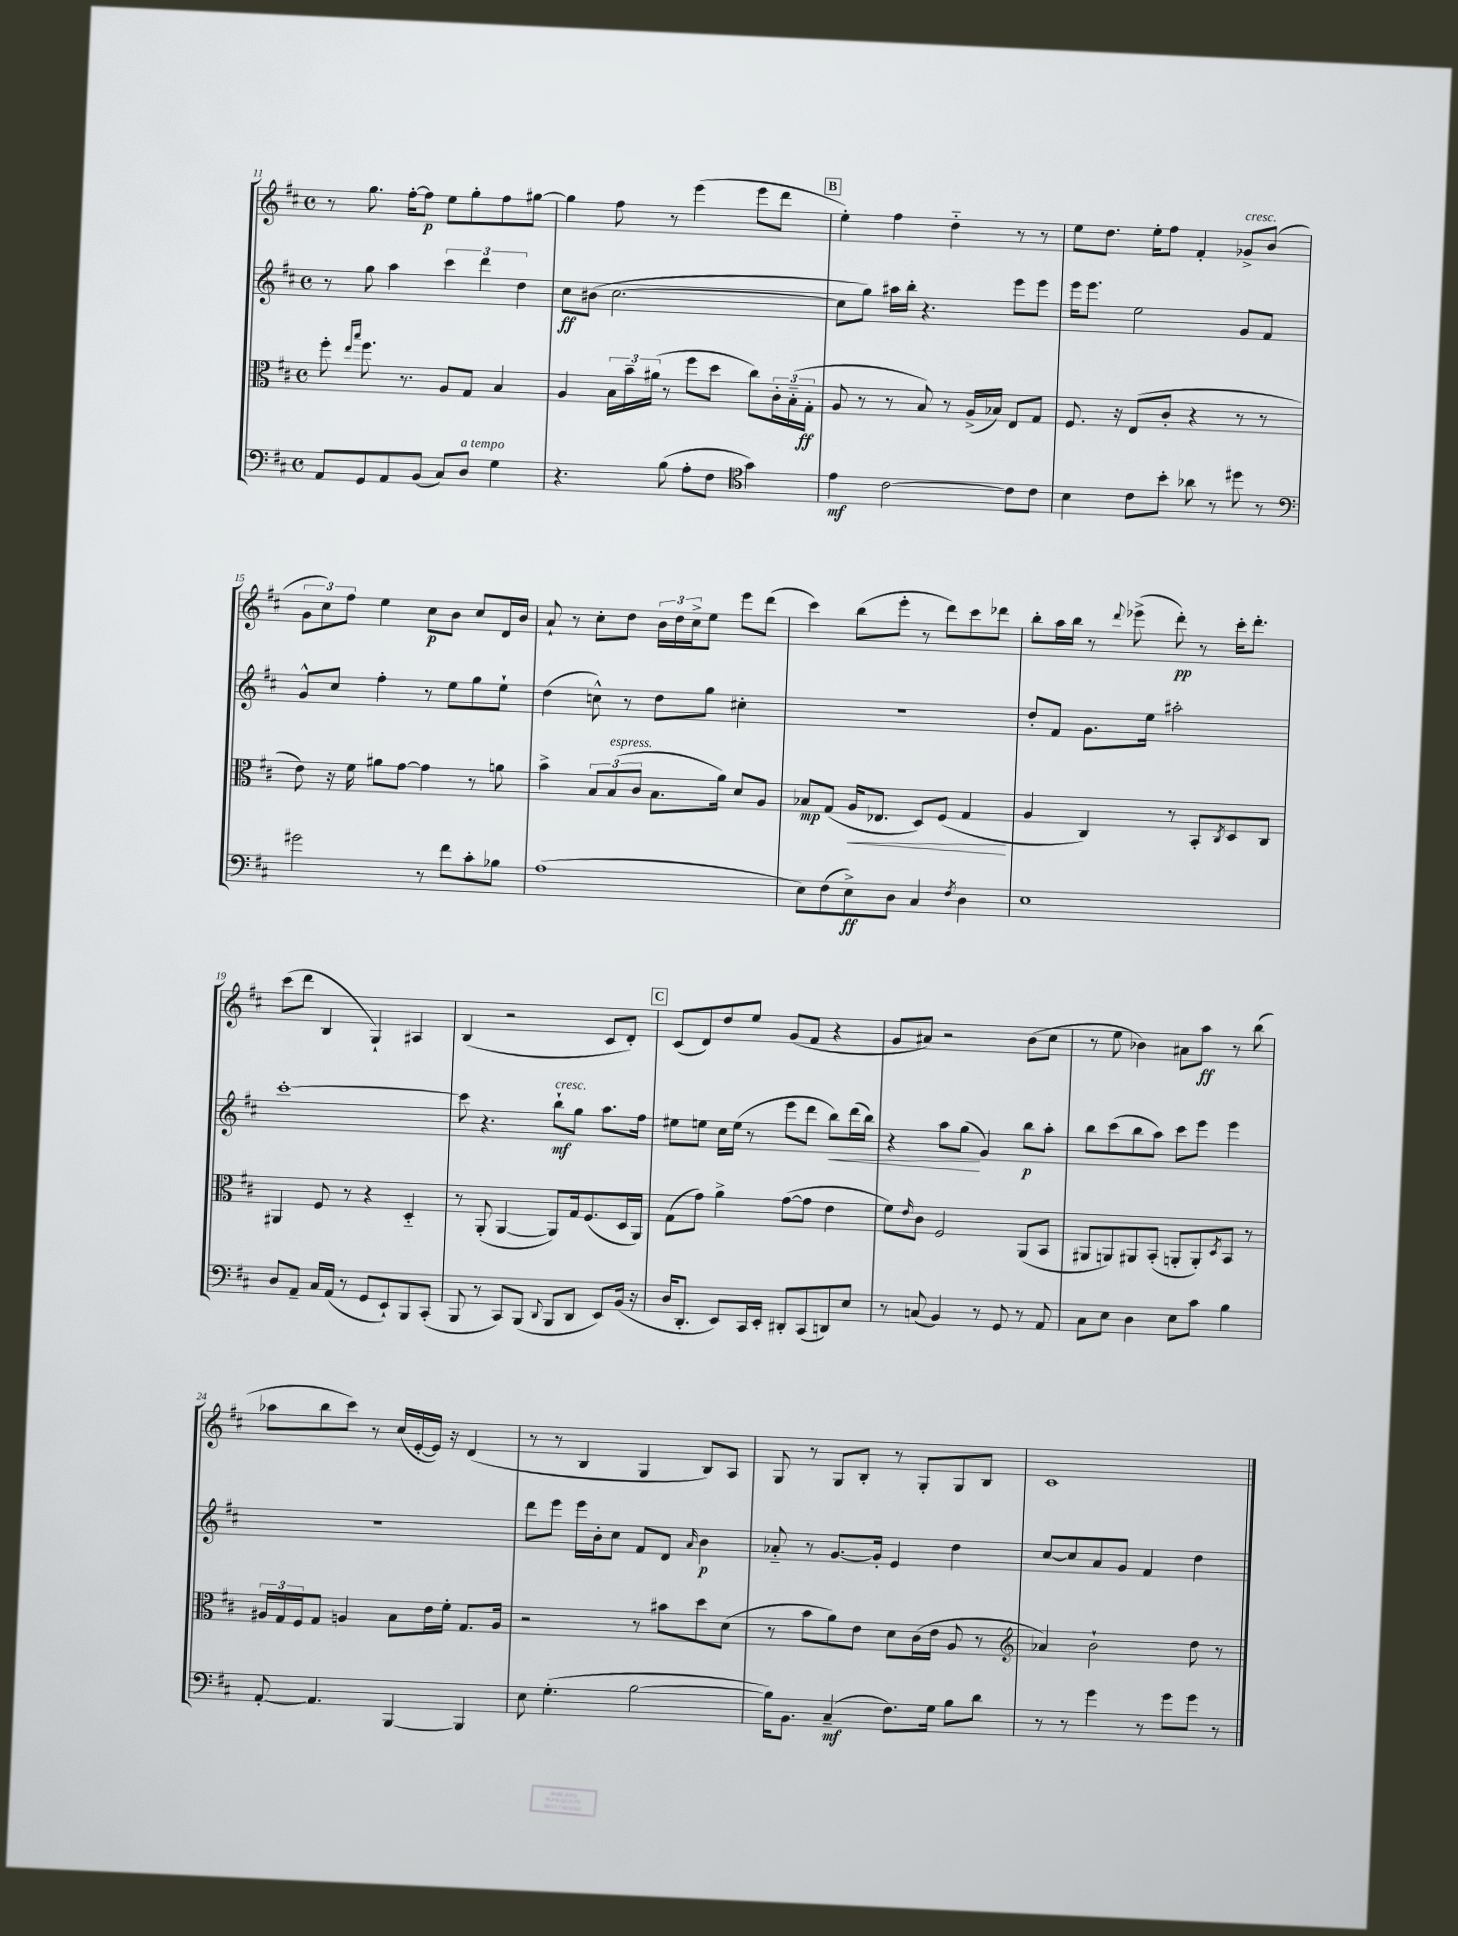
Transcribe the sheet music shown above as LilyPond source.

<<
\new StaffGroup <<
\new Staff = "s0" {
    \clef treble \key d \major \defaultTimeSignature \time 4/4
    r8 g''8. fis''16~-. fis''8\p e''8 g''8-. fis''8 gis''8~ |
    gis''4 fis''8 r8 e'''4( e'''8 d'''8 |
    \mark \markup { \box "B" } e''4-.) fis''4 d''4-_ r8 r8 |
    e''8 d''8. e''16-. fis''8 fis'4-. ges'8->^\markup { \italic "cresc." } b'8( |
    \tuplet 3/2 { g'8 cis''8) fis''8 } e''4 cis''8\p b'8 cis''8 d'16 b'16 |
    a'8-! r8 cis''8-. d''8 \tuplet 3/2 { b'16 d''16 cis''16-> } e''8 e'''8 d'''8( |
    cis'''4) b''8( e'''8-. r8 d'''8) cis'''8 des'''8 |
    b''8-. a''16 b''16 r8 \appoggiatura { d'''8 } ees'''8->( d'''8-.\pp) r8 cis'''16-. d'''8.-. |
    cis'''8( d'''8 b4 g4-!) ais4 |
    b4( r2 cis'8 d'8-.) |
    \mark \markup { \box "C" } cis'8( d'8) d''8 e''8 g'8( fis'8 r4 |
    g'8 ais'8) r2 b'8( cis''8 |
    r8 e''8 bes'4) ais'8 a''8\ff r8 b''8( |
    aes''8 b''8 cis'''8) r8 cis''16( e'16~-. e'16) r16 d'4( |
    r8 r8 b4 g4 b8) a8 |
    g8 r8 g8 b8-. r8 g8-. g8 b8 |
    cis'1 \bar "|." |
}
\new Staff = "s1" {
    \clef treble \key d \major \defaultTimeSignature \time 4/4
    r8 g''8 a''4 \tuplet 3/2 { cis'''4 d'''4 d''4 } |
    cis''8\ff bis'8( cis''2.~ |
    \mark \markup { \box "B" } cis''8 g''8) ais''16 b''16-. r4. e'''8 e'''8 |
    e'''16 e'''8. e''2 g'8 fis'8 |
    g'8-^ cis''8 fis''4-. r8 e''8 g''8 e''8-! |
    d''4( c''8-^) r8 d''8 g''8 cis''4-. |
    R1 |
    d''8-. fis'8 g'8. e''16 ais''2-. |
    cis'''1~-. |
    cis'''8 r4. b''8-!\mf^\markup { \italic "cresc." } g''8 a''8. fis''16 |
    \mark \markup { \box "C" } eis''8 e''8 cis''16 e''16( r8 e'''8 d'''8 b''8\<) d'''16( b''16) |
    r4 a''8 g''8\!( g'4) b''8\p a''8-. |
    b''8 cis'''8( b''8 a''8) cis'''8 e'''8 e'''4 |
    R1 |
    d'''8 e'''8 e'''16 b'16-. cis''8 fis'8 d'8 \grace { a'16 } b'4\p |
    aes'8-_ r8 g'8.~ g'16-. e'4 d''4 |
    cis''8~ cis''8 a'8 g'8 fis'4 d''4 \bar "|." |
}
\new Staff = "s2" {
    \clef alto \key d \major \defaultTimeSignature \time 4/4
    fis''8-. \grace { e''16 b''16 } fis''8. r8. a8 g8 b4 |
    a4 \tuplet 3/2 { b16 b'16-- ais'16( } r8 fis''8 d''8 cis''8) \tuplet 3/2 { cis'16-. b16-_( g16-.\ff } |
    \mark \markup { \box "B" } a8 r8 r8 b8) r8 a16->( bes16) e8 g8 |
    fis8. r16 e8( cis'8-. r4 r8 r8 |
    e'8) r16 fis'16 ais'8 g'8~ g'4 r8 a'8 |
    b'4-> \tuplet 3/2 { b8 b8^\markup { \italic "espress." }( cis'8 } b8. a'16) d'8 a8 |
    bes8\mp g8( a16\< ees8. d8) fis8( g4\! |
    a4 cis4) r8 b,8-. \acciaccatura { cis8 } d8 cis8 |
    ais,4 fis8 r8 r4 d4-_ |
    r8 a,8-.( a,4~ a,8) g16 fis8.( d16 a,16) |
    \mark \markup { \box "C" } g8( g'8) a'4-> g'8~( g'8 e'4 |
    fis'8) \grace { e'16 } cis'8 fis2 a,8( b,8 |
    ais,8 a,8) ais,8 b,8-.( a,8-. a,8-.) \acciaccatura { d8 } b,8 r8 |
    \tuplet 3/2 { ais16 g16 fis16 } g8 a4 b8 e'16 fis'16-. g8. a16 |
    r2 r8 bis'8 d''8 d'8( |
    r8 b'8 a'8) e'8 d'8 cis'16( e'16 a8 r8 |
    \clef treble aes'4) b'2-! d''8 r8 \bar "|." |
}
\new Staff = "s3" {
    \clef bass \key d \major \defaultTimeSignature \time 4/4
    a,8 g,8 a,8 b,8( cis8) d8^\markup { \italic "a tempo" } g4 |
    r4. b8( a8-. fis8 \clef tenor g'4) |
    \mark \markup { \box "B" } e'4\mf cis'2~ cis'8 cis'8 |
    b4 cis'8 b'8-. aes'8 r8 dis''8 r8 |
    \clef bass gis'2 r8 fis'8 cis'8-. bes8 |
    a1( |
    e8) fis8( e8->\ff) d8 cis4 \acciaccatura { fis8 } d4 |
    e1 |
    d8 a,8-- cis16 a,16( r8 g,8 e,8-!) b,,8 cis,8-.( |
    b,,8 r8 cis,8) b,,8( \appoggiatura { d,8 } b,,8 d,8 e,8) b,16( r16 |
    \mark \markup { \box "C" } d16 d,8.-. e,8) cis,16 e,16-. dis,8-. cis,8( d,8) e8 |
    r8 c8( b,4) r8 g,8 r8 a,8 |
    cis8 e8 d4 e8 cis'8 b4 |
    a,8~-. a,4. b,,4~ b,,4 |
    e8 g4.-.( b2~ |
    b16) b,8. cis4--\mf( fis8.) g16 b8 d'8 |
    r8 r8 g'4 r8 g'8 g'8 r8 \bar "|." |
}
>>
>>
\layout { \context { \Score currentBarNumber = #11 } }
